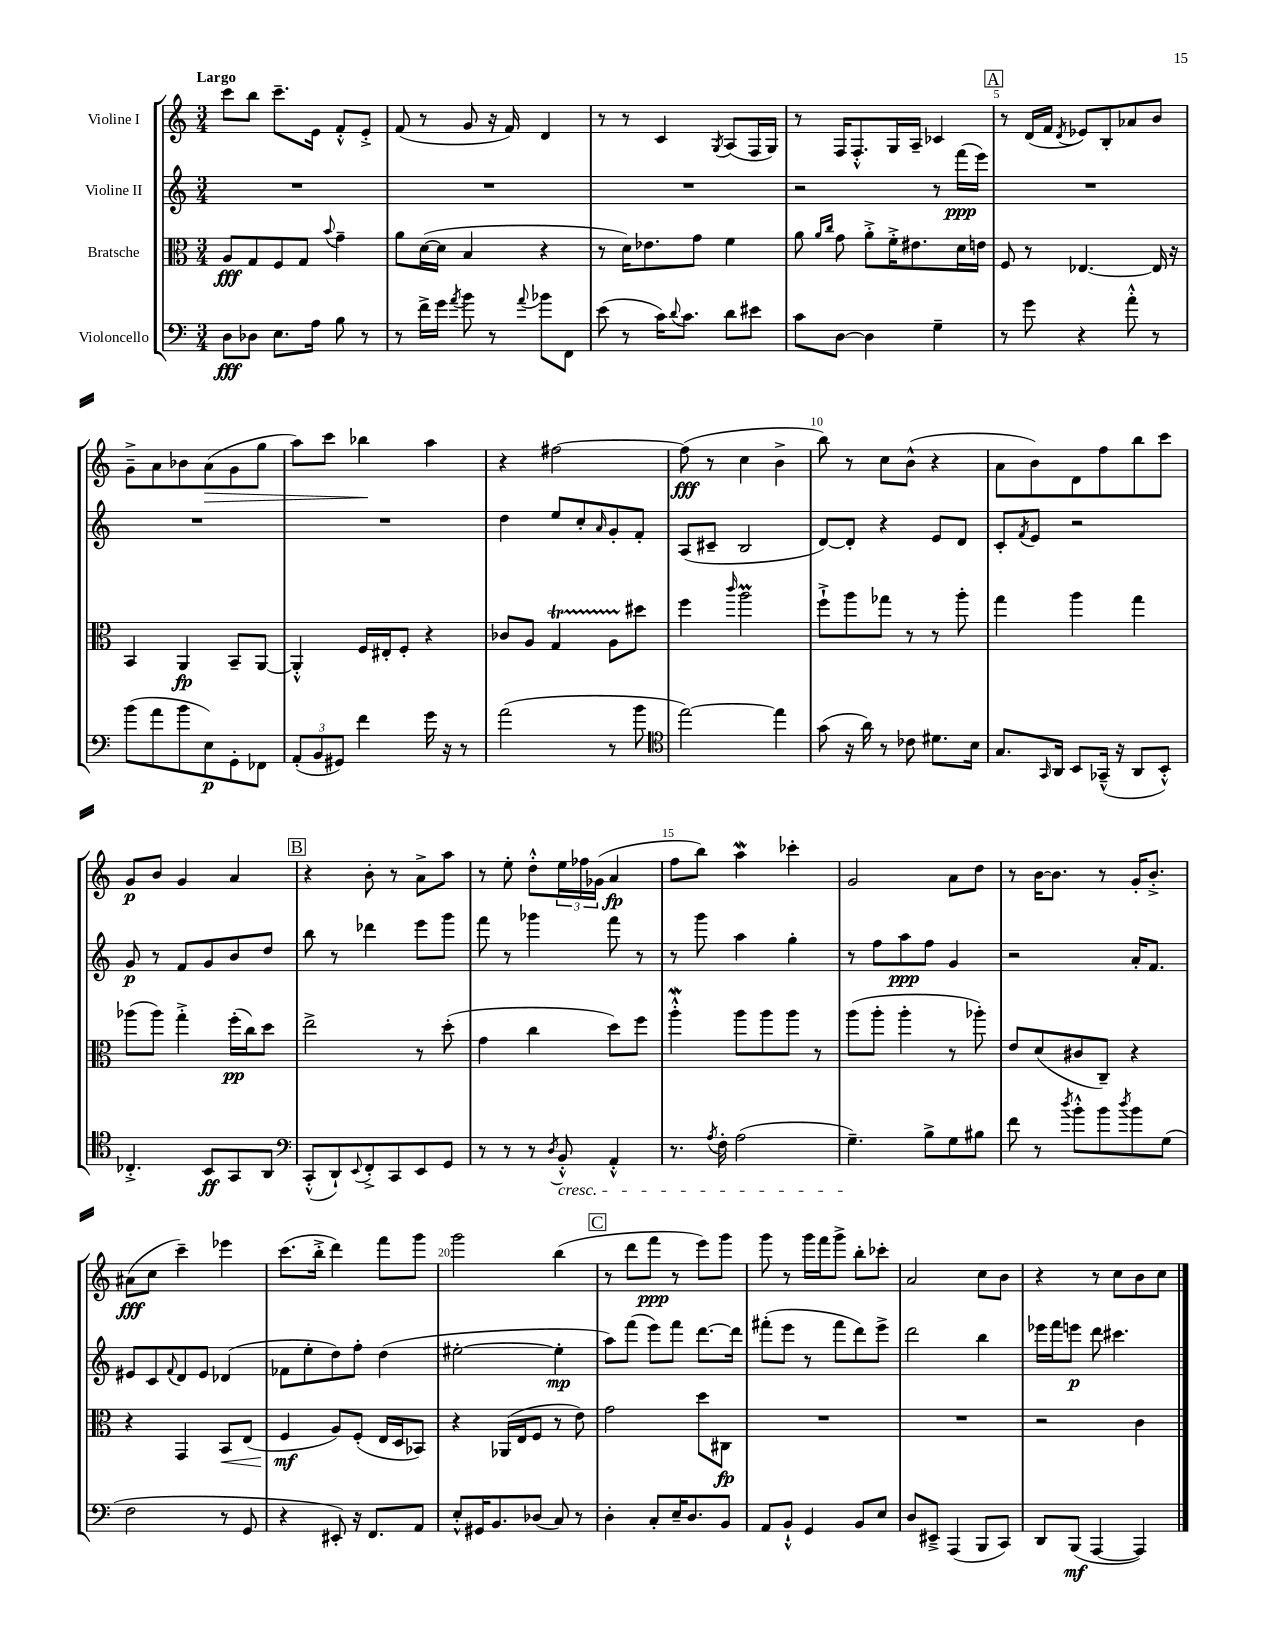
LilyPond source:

<<
\new StaffGroup <<
\new Staff = "s0" \with { instrumentName = "Violine I" } {
    \clef treble \key c \major \numericTimeSignature \time 3/4 \tempo "Largo"
    c'''8 b''8 c'''8.-- e'16 f'8-.-^ e'8-.-> |
    f'8( r8 g'8 r16 f'16) d'4 |
    r8 r8 c'4 \acciaccatura { g8 } a8( f16 g16) |
    r8 f16 f8.-.-^ g16 a16-- ces'4 |
    \mark \markup { \box "A" } r8 d'16( f'16 \acciaccatura { d'8 } ees'8) b8-. aes'8 b'8 |
    g'8---> a'8 bes'8 a'8\>( g'8 g''8 |
    a''8) c'''8 bes''4\! a''4 |
    r4 fis''2~ |
    fis''8\fff( r8 c''4 b'4-> |
    b''8) r8 c''8 b'8-^( r4 |
    a'8 b'8) d'8 f''8 b''8 c'''8 |
    g'8\p b'8 g'4 a'4 |
    \mark \markup { \box "B" } r4 b'8-. r8 a'8-> a''8 |
    r8 e''8-. d''8-.-^ \tuplet 3/2 { e''16 fes''16 ges'16( } a'4\fp |
    f''8 b''8) a''4\mordent ces'''4-. |
    g'2 a'8 d''8 |
    r8 b'16~ b'8. r8 g'16-. b'8.-.-> |
    ais'8\fff( c''8 c'''4--) ees'''4 |
    c'''8.( b''16-.-> d'''4) f'''8 g'''8 |
    g'''2 b''4( |
    \mark \markup { \box "C" } r8 d'''8 f'''8\ppp r8 e'''8) g'''8 |
    g'''8 r8 g'''16 f'''16 g'''8-> b''8-. ces'''8-. |
    a'2 c''8 b'8 |
    r4 r8 c''8 b'8 c''8 \bar "|." |
}
\new Staff = "s1" \with { instrumentName = "Violine II" } {
    \clef treble \key c \major \numericTimeSignature \time 3/4
    R2. |
    R2. |
    R2. |
    r2 r8 f'''16\ppp( e'''16) |
    \mark \markup { \box "A" } R2. |
    R2. |
    R2. |
    d''4 e''8 c''8-. \grace { a'16 } g'8-. f'8-. |
    a8( cis'8-- b2 |
    d'8~) d'8-. r4 e'8 d'8 |
    c'8-. \acciaccatura { f'8 } e'8 r2 |
    g'8\p r8 f'8 g'8 b'8 d''8 |
    \mark \markup { \box "B" } b''8 r8 des'''4 e'''8 g'''8 |
    f'''8 r8 ges'''4 f'''8 r8 |
    r8 g'''8 a''4 g''4-. |
    r8 f''8 a''8\ppp f''8 g'4 |
    r2 a'16-. f'8. |
    eis'8 c'8 \appoggiatura { f'8 } d'8 eis'8 des'4( |
    fes'8 e''8-. d''8) f''8-. d''4( |
    eis''2~-. eis''4-.\mp |
    \mark \markup { \box "C" } a''8) f'''8( e'''8) f'''8 d'''8.~ d'''16 |
    fis'''8-.( e'''8 r8 fis'''8 d'''8) e'''8-> |
    d'''2 b''4 |
    ees'''16 f'''16 e'''8\p d'''8 cis'''4. \bar "|." |
}
\new Staff = "s2" \with { instrumentName = "Bratsche" } {
    \clef alto \key c \major \numericTimeSignature \time 3/4
    a8\fff g8 f8 g8 \appoggiatura { b'8 } g'4-- |
    a'8 d'16~( d'16 b4 r4 |
    r8 d'16) ees'8. g'8 f'4 |
    a'8 \grace { a'16 c''16 } g'8 a'8-.-> f'16-.-> eis'8. d'16 e'16 |
    \mark \markup { \box "A" } f8 r8 ees4.~ ees16 r16 |
    b,4 a,4\fp b,8-- a,8~ |
    a,4-.-^ f16 eis16-. f8-. r4 |
    ces'8 a8 g4\startTrillSpan a8 dis''8\stopTrillSpan |
    f''4 \grace { c'''16 } a''2\prall |
    f''8-!-> a''8 ges''8 r8 r8 a''8-. |
    g''4 a''4 g''4 |
    aes''8( aes''8) g''4-.-> f''16-.\pp( c''16) d''8 |
    \mark \markup { \box "B" } e''2-> r8 d''8-.( |
    g'4 c''4 d''8) f''8 |
    a''4-.-^\mordent a''8 a''8 a''8 r8 |
    a''8( a''8-. a''4-. r8 aes''8-.) |
    e'8 d'8( cis'8 c8--) r4 |
    r4 g,4 b,8\< e8( |
    f4\mf\! a8) f8-.( e16 d16 bes,8) |
    r4 aes,16( e16 f8 r8 e'8) |
    \mark \markup { \box "C" } g'2 d''8 cis8\fp |
    R2. |
    R2. |
    r2 c'4 \bar "|." |
}
\new Staff = "s3" \with { instrumentName = "Violoncello" } {
    \clef bass \key c \major \numericTimeSignature \time 3/4
    d8\fff des8 e8. a16 b8 r8 |
    r8 f'16-> g'16 \acciaccatura { a'8 } b'8 r8 \appoggiatura { a'8 } bes'8 f,8 |
    e'8( r8 c'16) \appoggiatura { d'8 } c'8. d'8 eis'8 |
    c'8 d8~ d4 g4-- |
    \mark \markup { \box "A" } r8 g'8 r4 a'8-.-^ r8 |
    b'8( a'8 b'8 e8\p) g,8-. fes,8 |
    \tuplet 3/2 { a,8-.( b,8 gis,8) } f'4 g'16 r16 r8 |
    a'2( r8 b'8 |
    \clef tenor e''2~) e''4 |
    g'8( r16 a'16) r8 ces'8 dis'8. b16 |
    g8. \grace { g,16 } a,16 b,8 ges,16---^( r16 a,8 b,8-.-^) |
    ces4.-.-> b,8\ff g,8 a,8 |
    \mark \markup { \box "B" } \clef bass c,8-.-^( d,8-!) \appoggiatura { e,8 } f,8-.-> c,8 e,8 g,8 |
    r8 r8 r8 \acciaccatura { d8 } b,8-.-^\cresc a,4-.-^ |
    r8. \acciaccatura { a8 } f16-. a2( |
    g4.--\!) b8-> g8 bis8 |
    f'8 r8 \acciaccatura { d''8 } b'8-.-^ b'8 \acciaccatura { d''8 } b'8 g8( |
    f2 r8 g,8 |
    r4 eis,8-.) r16 f,8. a,8 |
    e8-.-^ gis,16 b,8. des8( c8) r8 |
    \mark \markup { \box "C" } d4-. c8-. e16-- d8. b,8 |
    a,8 b,8-!-^ g,4 b,8 e8 |
    d8 eis,8---> a,,4( b,,8 c,8) |
    d,8 b,,8\mf( a,,4~ a,,4) \bar "|." |
}
>>
>>
\layout { \context { \Score \override BarNumber.break-visibility = ##(#f #t #t) barNumberVisibility = #(every-nth-bar-number-visible 5) } }
